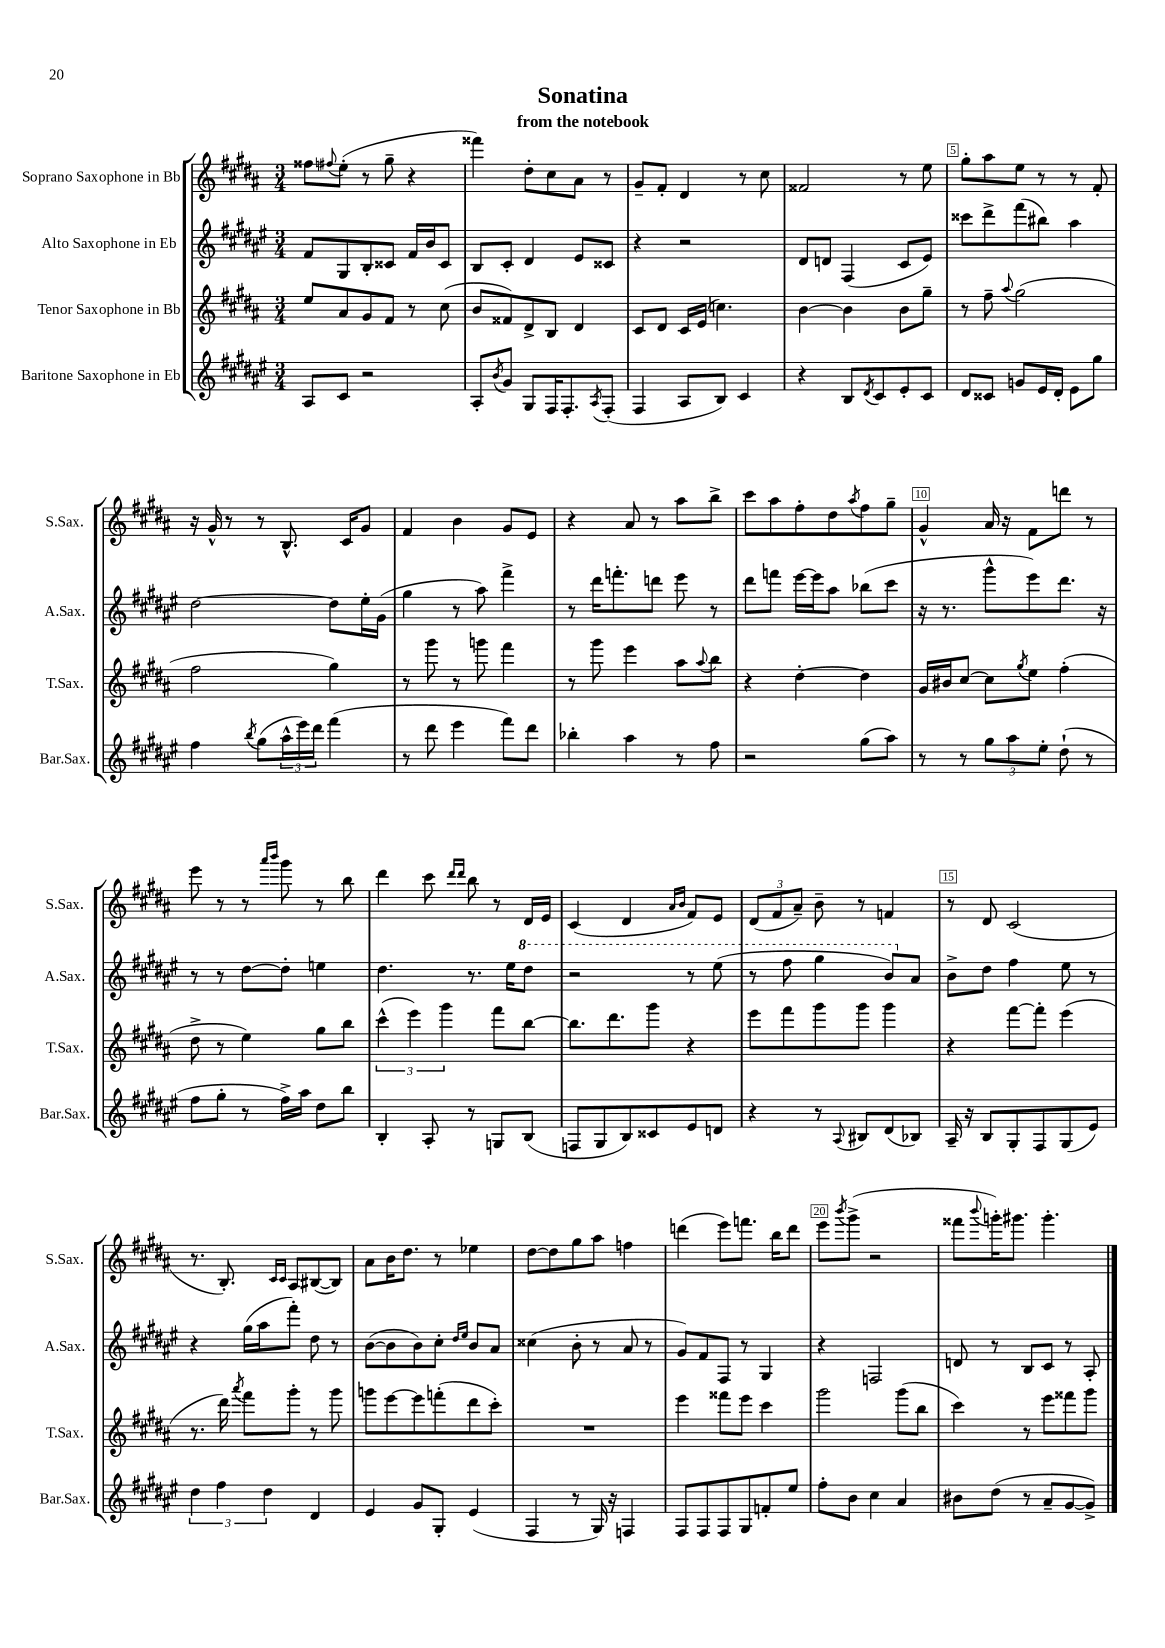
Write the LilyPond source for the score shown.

\header { title = "Sonatina" subtitle = "from the notebook" }
<<
\new StaffGroup <<
\new Staff = "s0" \with { instrumentName = "Soprano Saxophone in Bb" shortInstrumentName = "S.Sax." } {
    \clef treble \key b \major \numericTimeSignature \time 3/4
    fisis''8 \appoggiatura { fis''8 } e''8-.( r8 gis''8-- r4 |
    fisis'''4) dis''8-. cis''8 ais'8 r8 |
    gis'8-- fis'8-. dis'4 r8 cis''8 |
    fisis'2 r8 e''8 |
    gis''8-. ais''8 e''8 r8 r8 fis'8-. |
    r16 gis'16-^ r8 r8 b8.-^ cis'16 gis'8 |
    fis'4 b'4 gis'8 e'8 |
    r4 ais'8 r8 ais''8 b''8-> |
    cis'''8 ais''8 fis''8-. dis''8 \acciaccatura { ais''8 } fis''8 gis''8-- |
    gis'4-^ ais'16 r16 fis'8 d'''8 r8 |
    e'''8 r8 r8 \grace { ais'''16 b'''16 } gis'''8 r8 b''8 |
    dis'''4 cis'''8 \grace { dis'''16 dis'''16 } b''8 r8 dis'16 e'16 |
    cis'4( dis'4 \grace { ais'16 b'16 } fis'8) e'8 |
    \tuplet 3/2 { dis'8( fis'8 ais'8--) } b'8-- r8 f'4 |
    r8 dis'8 cis'2( |
    r8. b8.-.) \grace { cis'16 cis'16 } ais8 bis8~( bis8) |
    ais'8 b'16 dis''8. r8 ees''4 |
    dis''8~ dis''8 gis''8 ais''8 f''4 |
    d'''4( e'''8) f'''8. b''16 d'''8 |
    e'''8 \acciaccatura { b'''8 } gis'''8->( r2 |
    fisis'''8 \appoggiatura { b'''8 } g'''16-.) gis'''8. gis'''4.-. \bar "|." |
}
\new Staff = "s1" \with { instrumentName = "Alto Saxophone in Eb" shortInstrumentName = "A.Sax." } {
    \clef treble \key fis \major \numericTimeSignature \time 3/4
    fis'8 gis8 b8-. cisis'8 fis'16 b'16 cisis'8 |
    b8 cis'8-. dis'4 eis'8 cisis'8 |
    r4 r2 |
    dis'8 d'8 fis4( cis'8 eis'8) |
    cisis'''8 dis'''8-> fis'''8( bis''8) ais''4 |
    dis''2~ dis''8 eis''16-. gis'16( |
    gis''4 r8 ais''8) fis'''4-> |
    r8 dis'''16 f'''8.-. d'''8 eis'''8 r8 |
    dis'''8 f'''8 eis'''16~ eis'''16 ais''8 bes''8( cis'''8 |
    r16 r8. gis'''8-^ eis'''8) dis'''8. r16 |
    r8 r8 dis''8~ dis''8-. e''4 |
    dis''4. r8. eis''16 \ottava #1 dis'''8 |
    r2 r8 eis'''8( |
    r8 fis'''8 gis'''4 b''8) \ottava #0 ais'8 |
    b'8-> dis''8 fis''4 eis''8 r8 |
    r4 gis''16( ais''16 fis'''8-.) dis''8 r8 |
    b'8~( b'8 b'8) cis''8-. \grace { dis''16 eis''16 } b'8 ais'8 |
    cisis''4( b'8-. r8 ais'8 r8 |
    gis'8) fis'8 fis8 r8 gis4 |
    r4 f2 |
    d'8 r8 b8 cis'8 r8 ais8-. \bar "|." |
}
\new Staff = "s2" \with { instrumentName = "Tenor Saxophone in Bb" shortInstrumentName = "T.Sax." } {
    \clef treble \key b \major \numericTimeSignature \time 3/4
    e''8 ais'8 gis'8 fis'8 r8 cis''8( |
    b'8 fisis'8) dis'8-> b8 dis'4 |
    cis'8 dis'8 cis'16 e'16( c''4.) |
    b'4~ b'4 b'8 gis''8-- |
    r8 fis''8-- \appoggiatura { ais''8 } gis''2( |
    fis''2 gis''4) |
    r8 gis'''8 r8 g'''8 fis'''4 |
    r8 gis'''8 e'''4 ais''8 \appoggiatura { ais''8 } b''8 |
    r4 dis''4~-. dis''4 |
    gis'16 bis'16 cis''8~ cis''8 \acciaccatura { gis''8 } e''8 fis''4-.( |
    dis''8-> r8 e''4) gis''8 b''8 |
    \tuplet 3/2 { cis'''4-^( e'''4) gis'''4 } fis'''8 b''8~ |
    b''8. dis'''8. gis'''8 r4 |
    e'''8 fis'''8 gis'''8 gis'''8 gis'''4 |
    r4 fis'''8~ fis'''8-. e'''4( |
    r8. dis'''16) \acciaccatura { ais'''8 } fis'''8 gis'''8-. r8 gis'''8 |
    g'''8 e'''8~ e'''8 f'''8-.( dis'''8 cis'''8-.) |
    R2. |
    e'''4 fisis'''8 e'''8 cis'''4 |
    gis'''2 gis'''8( b''8 |
    cis'''4) r8 e'''8 fisis'''8 gis'''8 \bar "|." |
}
\new Staff = "s3" \with { instrumentName = "Baritone Saxophone in Eb" shortInstrumentName = "Bar.Sax." } {
    \clef treble \key fis \major \numericTimeSignature \time 3/4
    ais8 cis'8 r2 |
    ais8-. \acciaccatura { b'8 } gis'8 gis8 fis16 fis8.-. \acciaccatura { ais8 } fis8-.( |
    fis4 ais8 b8) cis'4 |
    r4 b8 \acciaccatura { dis'8 } cis'8 eis'8-. cis'8 |
    dis'8 cisis'8 g'8 eis'16 dis'16-. eis'8 gis''8 |
    fis''4 \acciaccatura { b''8 } gis''8( \tuplet 3/2 { ais''16-^ eis'''16) dis'''16 } fis'''4( |
    r8 dis'''8 eis'''4 fis'''8) dis'''8 |
    bes''4-. ais''4 r8 fis''8 |
    r2 gis''8( ais''8) |
    r8 r8 \tuplet 3/2 { gis''8 ais''8 eis''8-. } dis''8-!( r8 |
    fis''8 gis''8-. r8 fis''16->) ais''16 dis''8 b''8 |
    b4-. ais8-. r8 g8 b8( |
    f8 gis8 b8) cisis'8 eis'8 d'8 |
    r4 r8 \appoggiatura { ais8 } bis8 dis'8( bes8) |
    ais16-- r16 b8 gis8-. fis8 gis8( eis'8) |
    \tuplet 3/2 { dis''4 fis''4 dis''4 } dis'4 |
    eis'4 gis'8 gis8-. eis'4( |
    fis4 r8 gis16) r16 f4 |
    fis8 fis8 fis8 gis8 f'8-. eis''8 |
    fis''8-. b'8 cis''4 ais'4 |
    bis'8 dis''8( r8 ais'8-- gis'8~ gis'8->) \bar "|." |
}
>>
>>
\layout { \context { \Score \override BarNumber.break-visibility = ##(#f #t #t) barNumberVisibility = #(every-nth-bar-number-visible 5) \override BarNumber.stencil = #(make-stencil-boxer 0.1 0.3 ly:text-interface::print) } }
